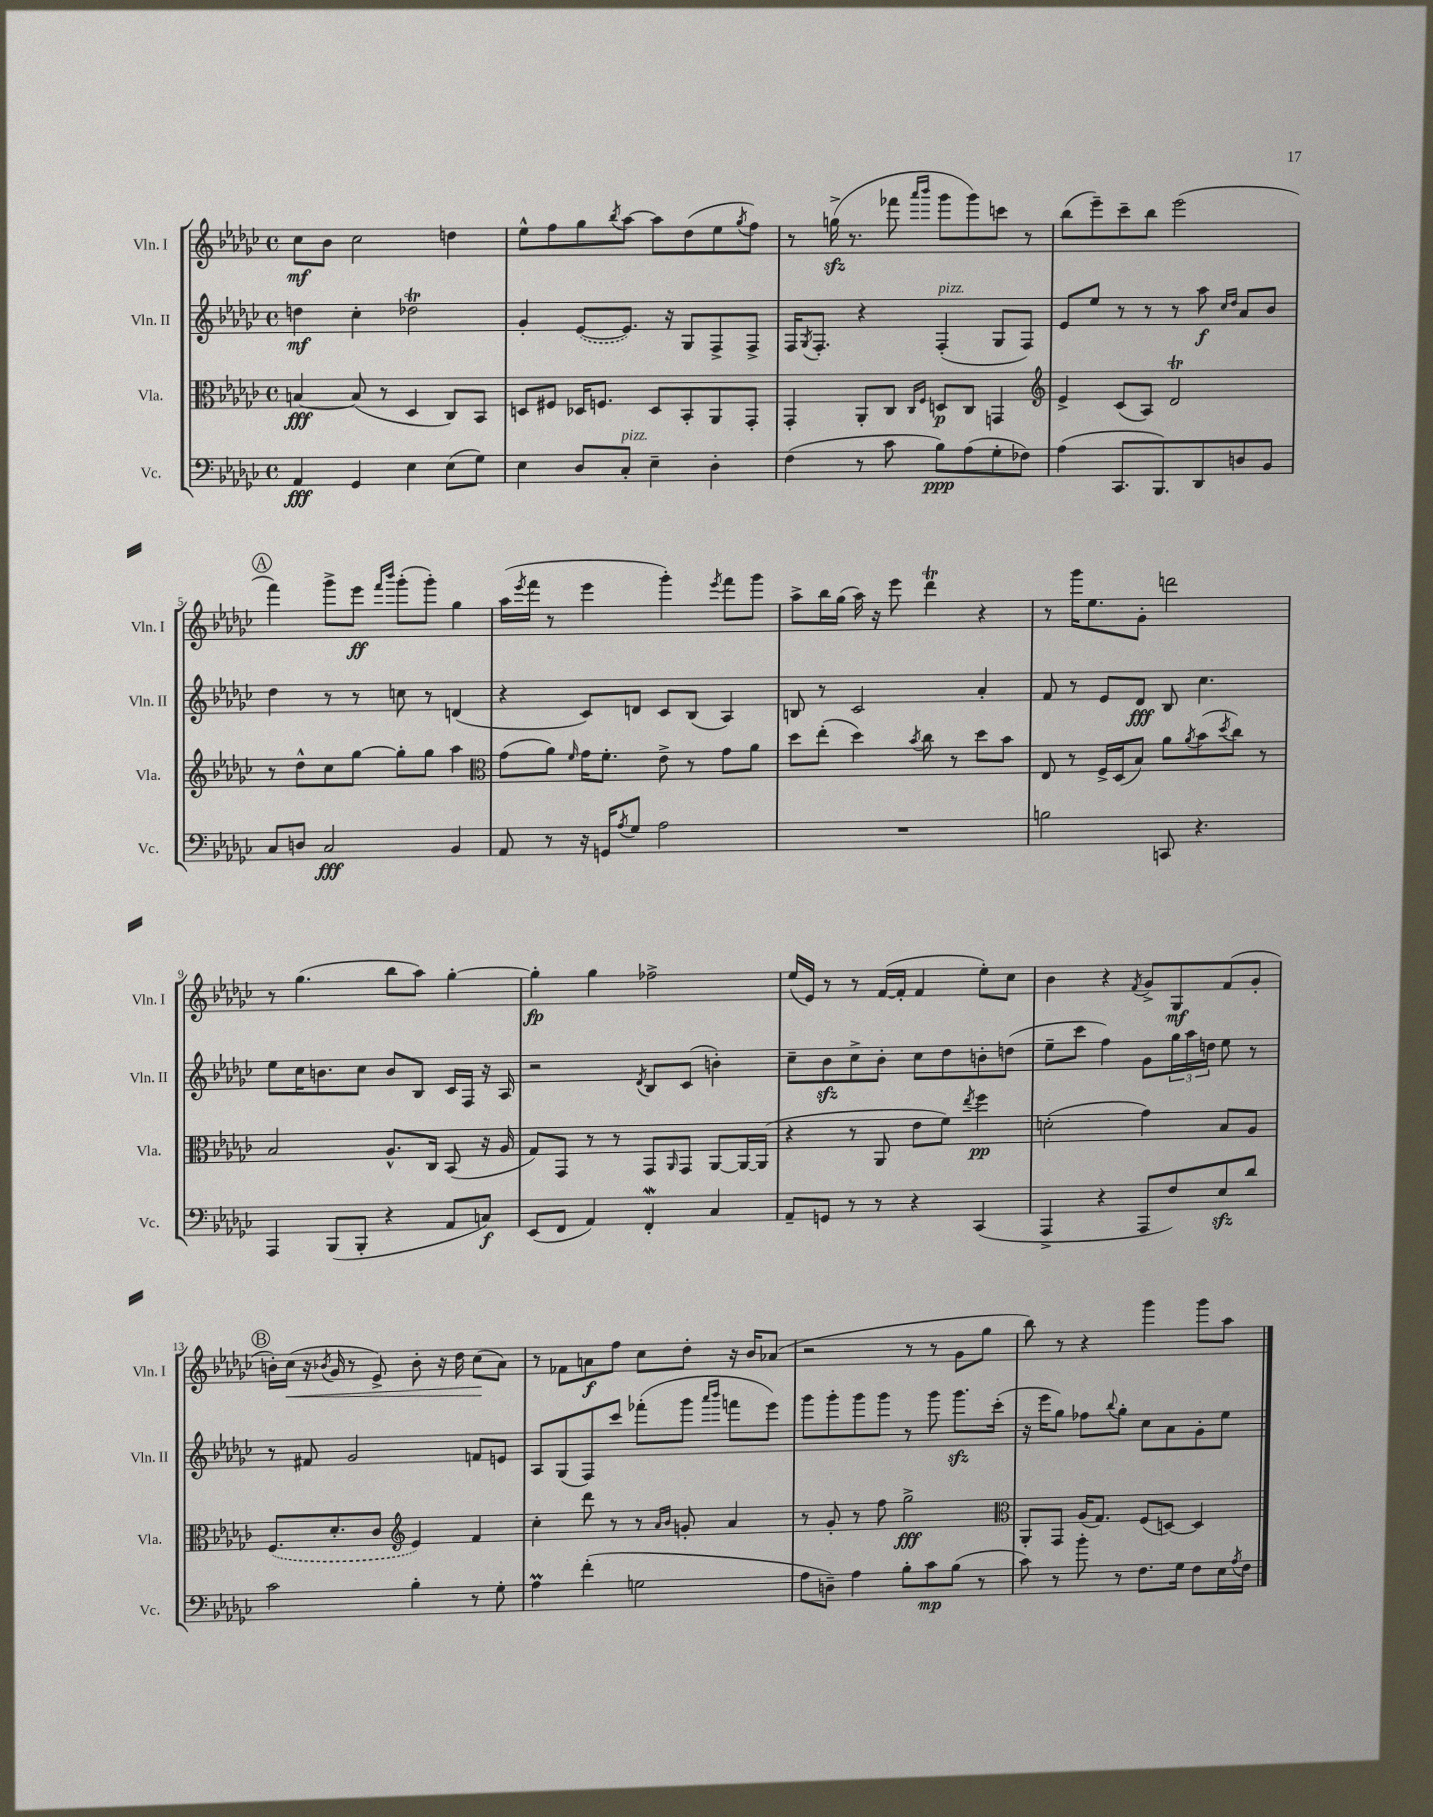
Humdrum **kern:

**kern	**kern	**kern	**kern
*staff4	*staff3	*staff2	*staff1
*clefF4	*clefC3	*clefG2	*clefG2
*k[b-e-a-d-g-c-]	*k[b-e-a-d-g-c-]	*k[b-e-a-d-g-c-]	*k[b-e-a-d-g-c-]
*M4/4	*M4/4	*M4/4	*M4/4
*met(c)	*met(c)	*met(c)	*met(c)
4AA-	[4B	4dd	8cc-
.	.	.	8b-
4GG-	(8B]	4cc-'	2cc-
.	8r	.	.
4E-	4D-	2dd-	.
(8E-	8C-)	.	4dd
8G-)	8BB-	.	.
=	=	=	=
4E-	8D	4g-'	8ee-^^
.	8F#	.	8ff
8D-	16D-	([8e-	8gg-
.	8.F	.	.
.	.	.	8qbb-
8C-'	.	8.e-])	[8aa-
4E-~	8D-	.	8aa-]
.	.	16r	.
.	8BB-'	8G-	(8dd-
4D-'	8AA-	8F^	8ee-
.	.	.	8qgg-
.	8GG-'	8F^	8ff)
=	=	=	=
(4F	4GG-'	16F	8r
.	.	8qG-	.
.	.	8.F'	.
.	.	.	(16gg^
.	.	.	8.r
8r	8AA-'	4r	.
8c-	8C-	.	8fff-
.	16qqC-	.	16qqaaa-
.	16qqF	.	16qqbbb-
8B-)	8D	(4F'	8ggg-
(8A-	8C-	.	8ggg-)
8G-'	4GG	8G-	8ccc
8F-)	.	8F)	8r
=	=	=	=
*	*clefG2	*	*
(4A-	4e-^	8e-	(8bb-
.	.	8ee-	8eee-~)
8.CC-	(8c-	8r	8ccc-~
.	8A-)	8r	8bb-
8.BBB-)	.	.	.
.	2d-	8r	(2eee-
8DD-	.	8aa-	.
.	.	16qqcc-	.
.	.	16qqdd-	.
8D	.	8a-	.
8BB-	.	8b-	.
=	=	=	=
8C-	8r	4dd-	4fff)
8D	8dd-^^	.	.
2C-	8cc-	8r	8ggg-^
.	[8gg-	8r	8eee-
.	.	.	16qqfff
.	.	.	16qqbbb-
.	8gg-']	8cc	(8ggg-'
.	8gg-	8r	8ggg-')
4BB-	4aa-	(4d	4gg-
=	=	=	=
*	*clefC3	*	*
8AA-	(8g-	4r	(16aa-
.	.	.	8qeee-
.	.	.	16fff
8r	8a-)	.	8r
.	16qqf	.	.
16r	16g-	8c-)	4eee-
16GG	8.f'	.	.
8qA-	.	.	.
8G-	.	8d	.
2A-	8e-^	8c-	4ggg-')
.	8r	(8B-	.
.	.	.	8qeee-
.	8g-	4A-)	8fff
.	8a-	.	8ggg-
=	=	=	=
1r	8dd-	8B	8aa-^
.	(8ee-'	8r	16bb-
.	.	.	(16gg-
.	4dd-)	2c-	16aa-)
.	.	.	16r
.	.	.	8eee-
.	8qb-	.	.
.	8cc-	.	4ddd-
.	8r	.	.
.	8dd-	4a-'	4r
.	8b-	.	.
=	=	=	=
2B	8E-	8f	8r
.	8r	8r	16ggg-
.	.	.	8.ee-
.	16F^	8e-	.
.	(16D-	.	.
.	8B-)	8d-	8g-'
8CC	8a-	8B-	2ddd
.	8qa-	.	.
4.r	(8b-	4.cc-	.
.	8qdd-	.	.
.	8cc-)	.	.
.	8r	.	.
=	=	=	=
4AAA-	2B-	8ee-	8r
.	.	16cc-	(4.gg-
.	.	8.b	.
(8BBB-	.	.	.
8BBB-'	.	8cc-	.
4r	8.A-^^	8b	8bb-
.	.	8B-	8aa-)
.	16C-	.	.
8AA-	(8BB-	16c-	[4gg-'
.	.	16F	.
8C)	16r	16r	.
.	16A-	16A-	.
=	=	=	=
(8EE-	8G-)	2r	4gg-']
8FF	8GG-	.	.
4AA-)	8r	.	4gg-
.	8r	.	.
.	.	8qd-	.
4FF'	8GG-	8B-	2ff-^
.	16qqAA-	.	.
.	8GG-	(8c-	.
4C-	[8AA-	4b')	.
.	16AA-_	.	.
.	(16AA-]	.	.
=	=	=	=
8AA-~	4r	8cc-~	(16ee-
.	.	.	16e-)
8GG	.	8b-	8r
8r	8r	8cc-^	8r
8r	8AA-	8b-'	([16f
.	.	.	16f']
4r	8e-	8cc-	4f
.	8f)	8dd-	.
.	8qee-	.	.
(4CC-	4ff	8b'	8ee-')
.	.	(8dd	8cc-
=	=	=	=
4AAA-^	(2d'	8ee-~	4b-
.	.	8ccc-	.
4r	.	4ff)	4r
.	.	.	8qf
8AAA-	4g-)	8g-	8g-^
8F)	.	24gg-	8G-
.	.	24aa-	.
.	.	24dd	.
8E-	8B-	8ee-	(8f
8d-	8A-	8r	8g-'
=	=	=	=
2c-	(8.F	8r	16b')
.	.	.	(16cc-
.	.	8f#	16r
.	.	.	8qb-
.	8.d-'	.	16g-
.	.	2g-	8r
.	8c-	.	8e-^)
*	*clefG2	*	*
4B-'	4e-)	.	8b-'
.	.	.	16r
.	.	.	16dd-
8r	4f	8f	(8cc-
8G-'	.	8e	8a-)
=	=	=	=
4A-	4cc-'	8A-	8r
.	.	(8G-	8f-
(4f'	8ddd-	8F)	8a
.	8r	8ccc-	8ff
2G	8r	(8fff-'	8cc-
.	16qqa-	.	.
.	16qqb-	.	.
.	8g'	8ggg-	8dd-'
.	.	16qqaaa-	.
.	.	16qqbbb-	.
.	4a-	8fff	16r
.	.	.	16b-
.	.	8eee-)	(8a-
=	=	=	=
8A-	8r	8ggg-	2r
8D~)	8g-'	8ggg-'	.
4A-	8r	8ggg-	.
.	8ff	8ggg-	.
8B-'	2gg-^	8r	8r
8c-	.	8ggg-	8r
(8B-	.	8.ggg-	8g-
8r	.	.	8gg-
.	.	(16ccc-'	.
=	=	=	=
*	*clefC3	*	*
8c-)	8AA-'	16r	8bb-)
.	.	16eee-	.
8r	8GG-	8gg-)	8r
8b-'	(16A-	8ff-	4r
.	8.G-)	.	.
.	.	8qqbb-	.
8r	.	8gg-'	.
8.F	(8F	8cc-	4ggg-
.	[8D)	8a-	.
16G-	.	.	.
8F	4D]	8g-'	8ggg-
16E-	.	8ee-	8aa-
8qA-	.	.	.
16F	.	.	.
==	==	==	==
*-	*-	*-	*-
